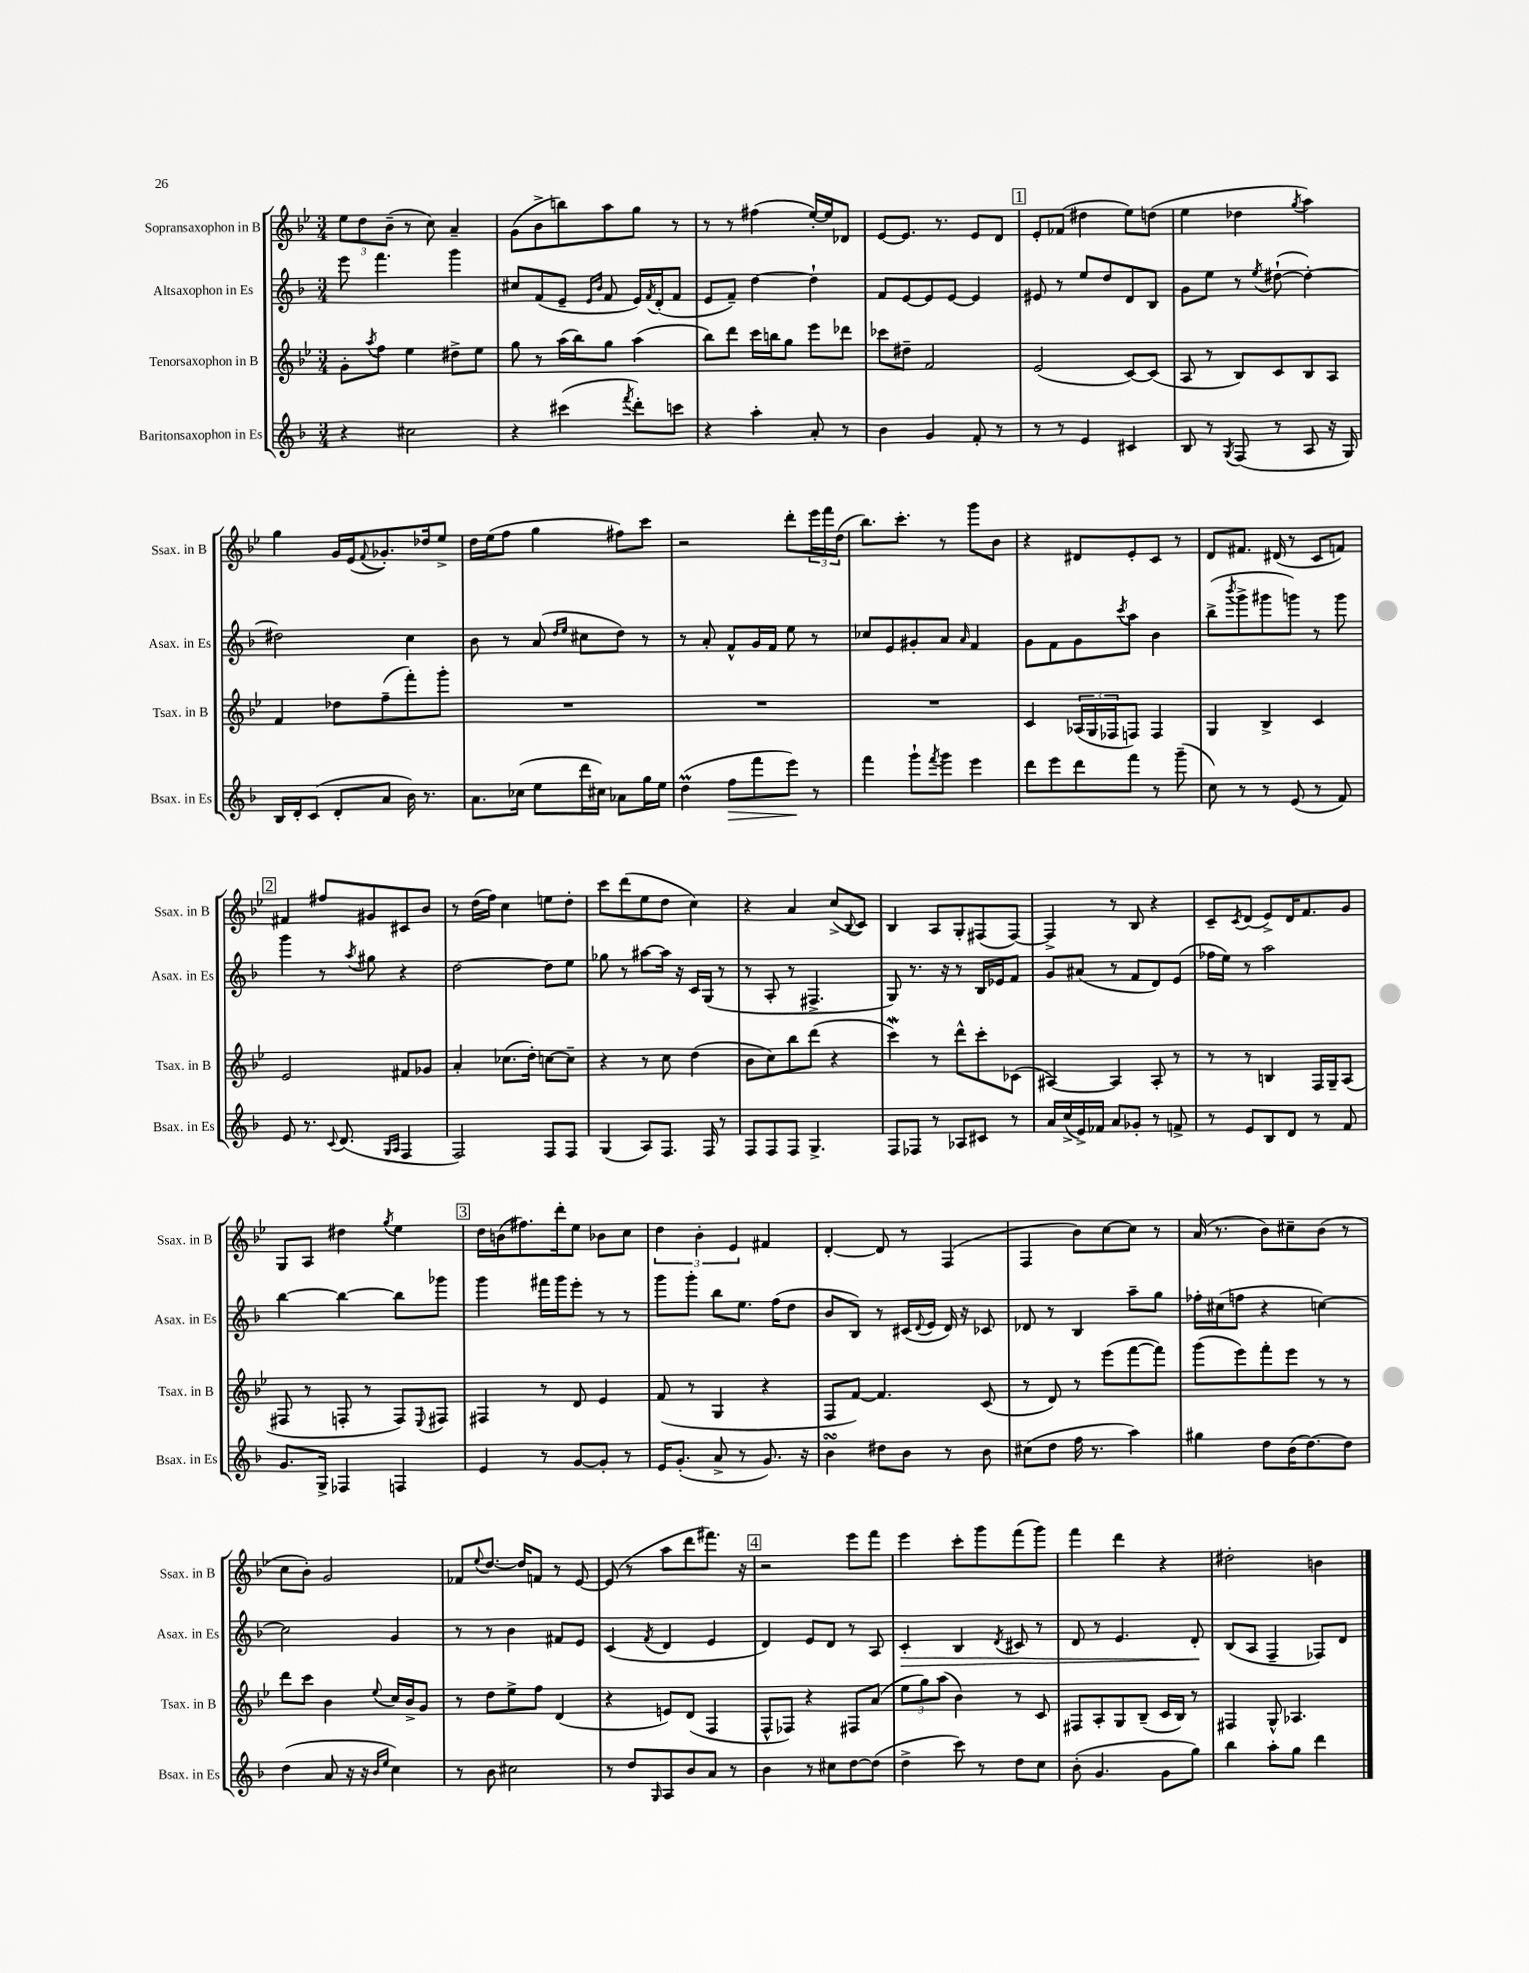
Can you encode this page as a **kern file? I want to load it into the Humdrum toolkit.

**kern	**dynam	**kern	**kern	**dynam	**kern
*part4	*part4	*part3	*part2	*part2	*part1
*staff4	*staff4	*staff3	*staff2	*staff2	*staff1
*I"Baritonsaxophon in Es	*	*I"Tenorsaxophon in B	*I"Altsaxophon in Es	*	*I"Sopransaxophon in B
*I'Bsax. in Es	*	*I'Tsax. in B	*I'Asax. in Es	*	*I'Ssax. in B
*clefG2	*	*clefG2	*clefG2	*	*clefG2
*k[b-]	*	*k[b-e-]	*k[b-]	*	*k[b-e-]
*M3/4	*	*M3/4	*M3/4	*	*M3/4
=1	=1	=1	=1	=1	=1
4r	.	8g'\L	8eee\	.	12ee-\L
.	.	.	.	.	12dd\
.	.	8qaa/	.	.	.
.	.	8ff\J	4.fff\	.	.
.	.	.	.	.	(12b-~\J
2cc#X\	.	4ee-\	.	.	8r
.	.	.	.	.	8cc\)
.	.	8dd#X^\L	4ggg\	.	4a~/
.	.	8ee-\J	.	.	.
=2	=2	=2	=2	=2	=2
4r	.	8gg\	8cc#X/L	.	(8g\L
.	.	8r	(8f/	.	8b-^\
(4ccc#X\	.	(16aa\LL	8e~/J	.	8bbn\)
.	.	16bb-\J)	.	.	.
.	.	.	16qqe/LL	.	.
.	.	.	16qqb-/JJ	.	.
.	.	8gg\J	8f/	.	8aa\
8qfff/	.	.	.	.	.
8ddd'\L)	.	(4aa\	16e/LL)	.	8gg\J
.	.	.	8qf/	.	.
.	.	.	(16d'/J	.	.
8cccn\J	.	.	8f/J	.	8r
=3	=3	=3	=3	=3	=3
4r	.	8bb-\L)	8e/L	.	8r
.	.	8ddd\J	8f~/J)	.	8r
4aa'\	.	16ccc\LL	[4dd\	.	(4ff#X\
.	.	16bbn\J	.	.	.
.	.	8gg\J	.	.	.
8a'/	.	8eee-\L	4dd`\]	.	[16ee-'/LL)
.	.	.	.	.	16ee-/J]
8r	.	8ddd-X\J	.	.	8d-X/J
=4	=4	=4	=4	=4	=4
4b-\	.	8ccc-X\L	8f/L	.	[8e-/L
.	.	8dd#X~\J	[8e/	.	8.e-/J]
4g/	.	2f/	8e/]	.	.
.	.	.	.	.	8.r
.	.	.	[8e/J	.	.
8f'/	.	.	4e/]	.	8e-/L
8r	.	.	.	.	8d/J
!!LO:REH:place=s1:t=1
=5	=5	=5	=5	=5	=5
8r	.	(2e-/	8e#X/	.	8e-'/L
8r	.	.	8r	.	(8f-X/J
4e/	.	.	8ee/L	.	4dd#X\
.	.	.	8dd/	.	.
4c#X/	.	[8c/L)	8d/	.	8ee-\L)
.	.	(8c/J]	8B-/J	.	(8ddn\J
=6	=6	=6	=6	=6	=6
8B-/	.	8A/	8g\L	.	4ee-\
8r	.	8r	8ee\J	.	.
8qG/	.	.	.	.	.
(8F/	.	8B-/L)	8r	.	4dd-X\
.	.	.	8qee/	.	.
8r	.	8c/	([8dd#X`\	.	.
.	.	.	.	.	8qgg/
8A/	.	8B-/	4dd#'\_)	.	4aa\)
16r	.	8A/J	.	.	.
16G/)	.	.	.	.	.
!!LO:LB:g=z
=7	=7	=7	=7	=7	=7
16B-/LL	.	4f/	2dd#X\]	.	4gg\
16d'/J	.	.	.	.	.
(8c/J	.	.	.	.	.
8d'/L	.	8dd-X\L	.	.	16g/LL
.	.	.	.	.	(16e-/J
.	.	.	.	.	8qqf/
8a/J	.	(8ff~\	.	.	8.g-X'/)
16b-\)	.	8fff'\)	4cc\	.	.
8.r	.	.	.	.	16dd-X/k
.	.	8ggg'\J	.	.	8ee-^/J
=8	=8	=8	=8	=8	=8
8.a\L	.	2.r	8b-\	.	16dd\LL
.	.	.	.	.	(16ee-\J
.	.	.	8r	.	8ff\J
(16cc-X\Jk	.	.	.	.	.
8ee\L	.	.	(8a/	.	4gg\
.	.	.	16qqdd/LL	.	.
.	.	.	16qqee/JJ	.	.
16ddd\L	.	.	8cc#X\L	.	.
16cc#X\JJ)	.	.	.	.	.
8a-X\L	.	.	8dd\J)	.	8ff#X\L)
16gg\L	.	.	8r	.	8ccc\J
16ee\JJ	.	.	.	.	.
=9	=9	=9	=9	=9	=9
(4ddM\	.	2.r	8r	.	2r
.	.	.	8a'/	.	.
!	!LO:HP:b	!	!	!	!
8ff\L	>	.	8f^^/L	.	.
8fff\	.	.	16g/L	.	.
.	.	.	16f/JJ	.	.
8eee\J)	.	.	8ee\	.	8ddd'\L
8r	]	.	8r	.	24eee-\L
.	.	.	.	.	24fff\
.	.	.	.	.	(24dd\JJ
=10	=10	=10	=10	=10	=10
4fff\	.	2.r	8cc-X/L	.	8.bb-\L)
.	.	.	8e/	.	.
.	.	.	.	.	8.ccc'\J
8ggg`\L	.	.	8g#X'/	.	.
8qfff/	.	.	.	.	.
8ggg\J	.	.	8a/J	.	8r
.	.	.	16qqa/	.	.
4eee\	.	.	4f/	.	8ggg\L
.	.	.	.	.	8b-\J
=11	=11	=11	=11	=11	=11
8ddd\L	.	4c/	8g\L	.	4r
8eee\	.	.	8f\	.	.
8ddd\	.	(24A-X/LL	8g\	.	8d#X/L
.	.	24G/	.	.	.
.	.	24F-X/J	.	.	.
.	.	.	8qccc/	.	.
8fff\J	.	8Fn/J)	8aa\J	.	8e-'/
8r	.	4F/	4b-\	.	8c/J
(8ggg~\	.	.	.	.	8r
=12	=12	=12	=12	=12	=12
8cc\)	.	4G/	(8bb-^\L	.	8d/L
.	.	.	8qbbb-/	.	.
8r	.	.	8ggg^\	.	8.f#X/J
8r	.	4B-^/	8ggg#X\	.	.
.	.	.	.	.	(16d#X/
(8e/	.	.	8gggn\J)	.	8r
8r	.	4c/	8r	.	8c/L
8f/)	.	.	8ggg\	.	8fn/J)
!!LO:LB:g=z
!!LO:REH:place=s1:t=2
=13	=13	=13	=13	=13	=13
8e/	.	2e-/	4ggg\	.	4f#X/
8.r	.	.	.	.	.
.	.	.	8r	.	8ff#X/L
8qqc/	.	.	.	.	.
(8.d/	.	.	.	.	.
.	.	.	8qaa/	.	.
.	.	.	8gg#X\	.	8g#X/
16qqG/LL	.	.	.	.	.
16qqA/JJ	.	.	.	.	.
4F/	.	8f#X/L	4r	.	8c#X/
.	.	8g-X/J	.	.	8b-/J
=14	=14	=14	=14	=14	=14
2F/)	.	4a'/	[2dd\	.	8r
.	.	.	.	.	(16dd\LL
.	.	.	.	.	16ff\JJ)
.	.	(8.cc-X\L	.	.	4cc\
.	.	16dd'\Jk)	.	.	.
8F/L	.	[8ccn\L	8dd\L]	.	8een\L
8F/J	.	8cc~\J]	8ee\J	.	8dd'\J
=15	=15	=15	=15	=15	=15
(4G/	.	4r	8gg-X\	.	8ccc\L
.	.	.	8r	.	(8ddd\
8A/L)	.	8r	[8aa#X\L	.	8ee-\
8.F/J	.	8cc\	16aa#\Jk]	.	8dd\J
.	.	.	16r	.	.
.	.	(4dd\	16c/LL	.	4cc\)
16F/	.	.	(16G/JJ	.	.
8r	.	.	8r	.	.
=16	=16	=16	=16	=16	=16
8F/L	.	8b-\L	8r	.	4r
8F/	.	8cc\)	8A'/	.	.
8F/J	.	8bb-\	8r	.	4a/
4.G^/	.	(8ddd\J	4.F#X^/	.	.
.	.	4r	.	.	(8cc^/L
.	.	.	.	.	8qqB-/
.	.	.	.	.	8c/J)
=17	=17	=17	=17	=17	=17
8F/L	.	4cccW\)	8G/)	.	4B-/
8F-X/J	.	.	8.r	.	.
8r	.	8r	.	.	8A/L
.	.	.	16r	.	.
8A-X/L	.	8ddd^^\L	8r	.	8G'/
8c#X/J	.	8ccc'\	16B-/LL	.	(8F#X/
.	.	.	16e-X/J	.	.
8r	.	(8c-X\J	8f/J	.	[8F#/J)
=18	=18	=18	=18	=18	=18
16a/LL	.	[4A#X/)	8g/L	.	4F#^/]
(16cc^/	.	.	.	.	.
16e^/)	.	.	(8a#X/J	.	.
16f-X/JJ	.	.	.	.	.
8a/L	.	4A#/]	8r	.	8r
8g-X'/J	.	.	8f/L	.	8B-/
8r	.	8A#'/	8d/)	.	4r
8fn^/	.	8r	(8e/J	.	.
=19	=19	=19	=19	=19	=19
8r	.	8r	16ff-X\LL	.	8c~/L
.	.	.	16ee\JJ)	.	.
.	.	.	.	.	8qc/
8e/L	.	8r	8r	.	(8d/J
8B-/	.	4Bn/	2aa\	.	8e-^/L)
8d/J	.	.	.	.	16d/K
.	.	.	.	.	8.f/
8r	.	16F/LL	.	.	.
.	.	16G~/J	.	.	.
8f/	.	(8A/J	.	.	8g/J
!!LO:LB:g=z
=20	=20	=20	=20	=20	=20
8.g/L	.	8F#X/	[4bb-\	.	8G/L
.	.	8r	.	.	8A/J
16G^/Jk	.	.	.	.	.
4F-X/	.	8Fn'/	4bb-\_	.	4dd#X\
.	.	8r	.	.	.
.	.	.	.	.	8qgg/
4Fn/	.	8F/L)	8bb-\L]	.	4ee-\
.	.	8qqE-/	.	.	.
.	.	8F#X/J	8ggg-X\J	.	.
!!LO:REH:place=s1:t=3
=21	=21	=21	=21	=21	=21
4e/	.	4F#X/	4ggg\	.	16dd\LL
.	.	.	.	.	(16bn\J
.	.	.	.	.	8.ff#X\)
8r	.	8r	16fff#X\LL	.	.
.	.	.	16ggg\J	.	16ddd'\k
[8g/L	.	8d/	8eee'\J	.	8ee-\J
8g'/J]	.	4e-/	8r	.	8b-X\L
8r	.	.	8r	.	8cc\J
=22	=22	=22	=22	=22	=22
16e/KL	.	(8f/	8ggg\L	.	6dd\
(8.g'/J	.	.	.	.	.
.	.	8r	8ggg'\J	.	.
.	.	.	.	.	6b-'\
8a^/	.	4G/	8bb-\L	.	.
.	.	.	.	.	6e-/
8r	.	.	8.ee\J	.	.
8.g/)	.	4r	.	.	4f#X/
.	.	.	(16ff\KL	.	.
.	.	.	8dd\J	.	.
16r	.	.	.	.	.
=23	=23	=23	=23	=23	=23
4b-sSSs\	.	8F/L	8b-/L	.	[4d'/
.	.	[8f/J)	8B-/J)	.	.
8dd#X\L	.	4.f/]	8r	.	8d/]
8b-\J	.	.	(16c#X/LL	.	8r
.	.	.	8qqd/	.	.
.	.	.	16e/JJ	.	.
8r	.	.	16d/)	.	(4F/
.	.	.	16r	.	.
8b-\	.	(8c/	8c-X/	.	.
=24	=24	=24	=24	=24	=24
(8cc#X\L	.	8r	8d-X/	.	4F/
8dd\J	.	8d/)	8r	.	.
16ff\	.	8r	4B-/	.	8b-\L)
8.r	.	.	.	.	.
.	.	(8eee-\L	.	.	[8cc\
4aa\)	.	[8fff\	8aa~\L	.	8cc\J]
.	.	8fff\J])	8gg\J	.	8r
=25	=25	=25	=25	=25	=25
4gg#X\	.	(8ggg\L	16ff-X'\LL	.	(16a/
.	.	.	(16cc#X\J	.	8.r
.	.	8eee-\)	8ffn\J	.	.
8dd\L	.	8fff'\	4r	.	8b-\L)
(16b-\K	.	8eee-\J	.	.	8cc#X~\
[8.dd\)	.	.	.	.	.
.	.	8r	[4ccn\)	.	(8b-\J
8dd\J]	.	8r	.	.	8r
!!LO:LB:g=z
=26	=26	=26	=26	=26	=26
(4dd\	.	8ddd\L	2cc\]	.	8cc\L
.	.	8ccc\J	.	.	8b-'\J)
8a/	.	4b-\	.	.	2g/
16r	.	.	.	.	.
16r	.	.	.	.	.
16qqb-/LL	.	.	.	.	.
16qqee/JJ	.	8qqee-/	.	.	.
4cc\)	.	16cc/LL	4g/	.	.
.	.	16b-^/J	.	.	.
.	.	8g/J	.	.	.
=27	=27	=27	=27	=27	=27
8r	.	8r	8r	.	8f-X/L
.	.	.	.	.	8qqee-/
8b-\	.	8dd\L	8r	.	[8.dd/J
2cc#X\	.	8ee-^\	4b-\	.	.
.	.	.	.	.	16dd/KL]
.	.	8ff\J	.	.	8fn/J
.	.	(4d/	8f#X/L	.	8r
.	.	.	8e/J	.	[8e-/
=28	=28	=28	=28	=28	=28
8r	.	4r	(4c/	.	(8e-/]
8dd/L	.	.	.	.	8r
16qqG/	.	.	8qf/	.	.
8A/	.	8en/L)	4d/	.	8aa\L
8b-/	.	(8d/J	.	.	8ddd\
8a/J	.	4F/	4e/	.	8.fff#X\J)
8r	.	.	.	.	.
.	.	.	.	.	16r
!!LO:REH:place=s1:t=4
=29	=29	=29	=29	=29	=29
4b-\	.	8F^^/L	4d/)	.	2r
.	.	8F-X/J)	.	.	.
8r	.	4r	8e/L	.	.
8cc#X\L	.	.	8d/J	.	.
[8dd\	.	8F#X/L	8r	.	8eee-\L
(8dd\J]	.	(8a/J	8A/	.	8fff\J
=30	=30	=30	=30	=30	=30
!	!	!	!	!LO:HP:b	!
4dd^\	.	12ee-\L	4c'/	>	4eee-\
.	.	12gg\)	.	.	.
.	.	(12aa\J	.	.	.
8ccc\)	.	4b-\)	4B-/	.	8ccc'\L
8r	.	.	.	.	8ggg\
.	.	.	8qd/	.	.
8dd\L	.	8r	8c#X/	.	(8fff\
8cc\J	.	8c/	8r	.	8ggg\J)
=31	=31	=31	=31	=31	=31
(8b-'\	.	8F#X/L	8d/	.	4fff\
4.g/	.	8A'/	8r	.	.
.	.	8G/	4.e/	.	4ddd\
.	.	(8B-~/J	.	.	.
8g\L	.	16c/LL	.	.	4r
.	.	16B-/JJ)	.	.	.
8gg\J)	.	8r	8d'/	.	.
.	.	.	.	]	.
=32	=32	=32	=32	=32	=32
4bb-\	.	4F#X/	(8B-/L	.	2dd#X'\
.	.	.	8A/J	.	.
8aa'\L	.	8G^^/	4F~/	.	.
8gg\J	.	4.A-X/	.	.	.
4ddd\	.	.	8F-X/L)	.	4bn\
.	.	.	8d/J	.	.
==	==	==	==	==	==
*-	*-	*-	*-	*-	*-
